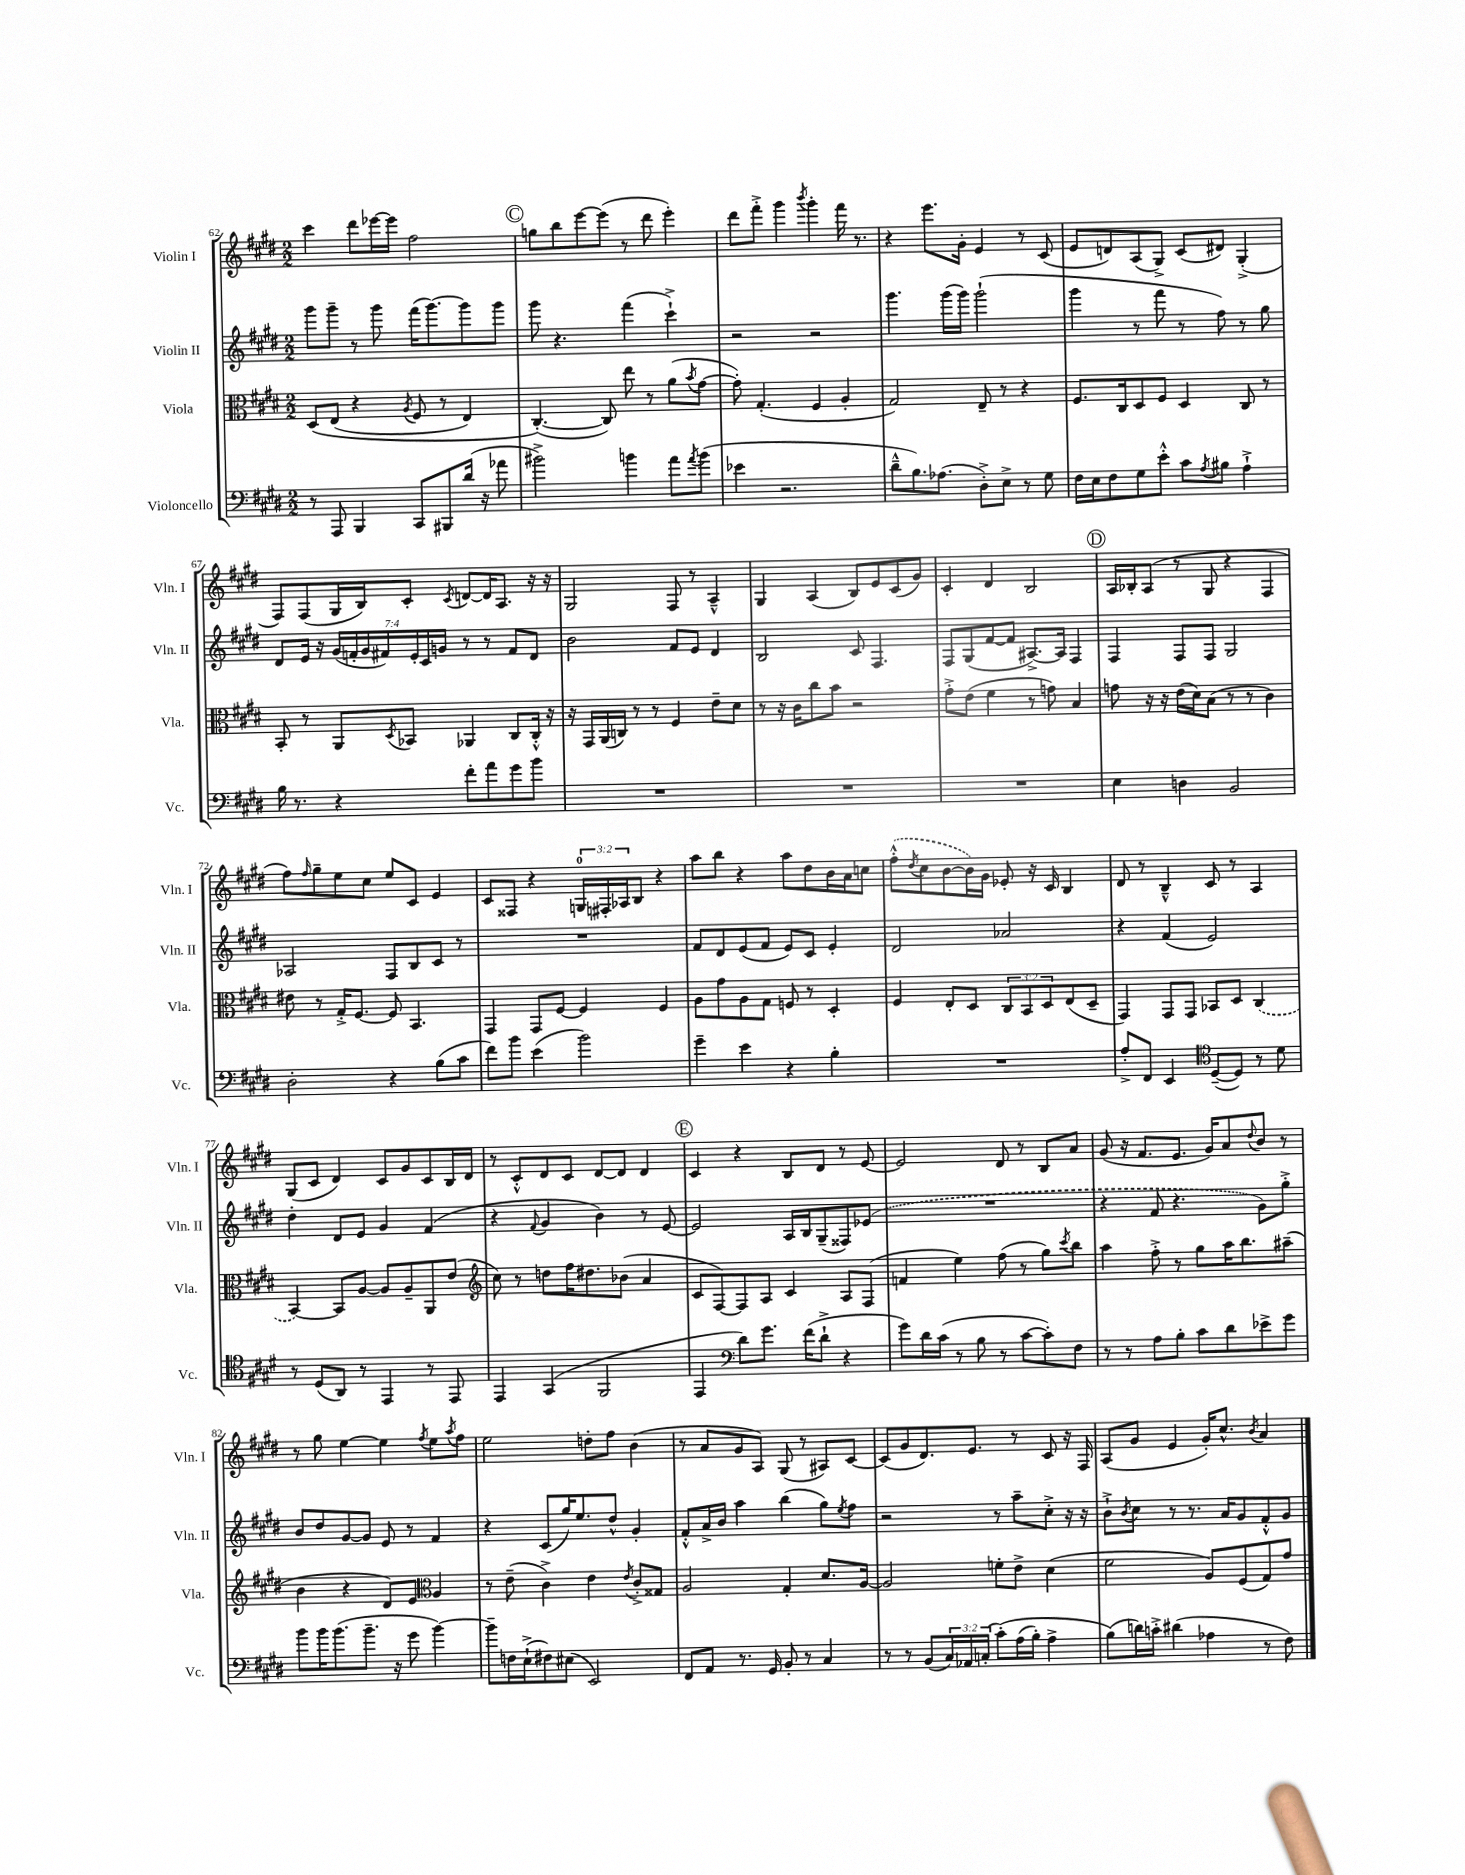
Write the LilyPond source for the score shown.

<<
\new StaffGroup <<
\new Staff = "s0" \with { instrumentName = "Violin I" shortInstrumentName = "Vln. I" } {
    \clef treble \key e \major \numericTimeSignature \time 2/2 \override Staff.TupletNumber.text = #tuplet-number::calc-fraction-text
    cis'''4 dis'''8 ees'''16~ ees'''16 fis''2 |
    \mark \markup { \circle "C" } g''8 b''8 e'''8~ e'''8( r8 dis'''8 e'''4-.) |
    dis'''8 fis'''8-.-> gis'''4 \acciaccatura { b'''8 } gis'''4-. fis'''16 r8. |
    r4 e'''8. gis'16-. e'4 r8 cis'8( |
    e'8 d'8) a8( gis8->) cis'8( dis'8) gis4-.->( |
    fis8) fis8( gis16 b16) cis'8-. \acciaccatura { cis'8 } d'8~ d'16 a8. r16 r16 |
    gis2 fis8 r8 a4---^ |
    gis4 a4( b8) e'8 cis'8( gis'8) |
    cis'4-. dis'4 b2 |
    \mark \markup { \circle "D" } a16 bes16-. a8( r8 gis8 r4 fis4 |
    fis''8) \grace { fis''16 } gis''8-- e''8 cis''8 e''8 cis'8 e'4 |
    cis'8 fisis8 r4 \tuplet 3/2 { g16-0 fis16-. aes16 } b8 r4 |
    a''8 b''8 r4 a''8 dis''8 b'16 a'16 c''8 |
    \once \slurDashed fis''8-.-^( \acciaccatura { dis''8 } cis''8 b'8~ b'16) gis'16 ees'8-. r16 cis'16 b4 |
    dis'8 r8 b4---^ cis'8 r8 a4 |
    gis8( cis'8 dis'4) cis'8 gis'8 cis'8 b16 dis'16 |
    r8 cis'8-.-^ dis'8 cis'8 dis'8~ dis'8 dis'4 |
    \mark \markup { \circle "E" } cis'4 r4 b8 dis'8 r8 e'8~ |
    e'2 dis'8 r8 b8 a'8 |
    gis'8( r16 fis'8. e'8. gis'16) a'8 \appoggiatura { dis''8 } b'8 r8 |
    r8 gis''8 e''4~ e''4 \acciaccatura { fis''8 } e''8 \acciaccatura { a''8 } fis''8 |
    e''2 d''8-. fis''8 b'4( |
    r8 a'8 gis'8 a8) gis8( r8 ais8) cis'8~ |
    cis'8( gis'8 dis'8.) e'8. r8 cis'8 r16 fis16 |
    a8( gis'8 e'4 gis'16-.) cis''8.-^ \acciaccatura { b'8 } a'4 \bar "|." |
}
\new Staff = "s1" \with { instrumentName = "Violin II" shortInstrumentName = "Vln. II" } {
    \clef treble \key e \major \numericTimeSignature \time 2/2 \override Staff.TupletNumber.text = #tuplet-number::calc-fraction-text
    gis'''8 gis'''8-- r8 gis'''8 fis'''16( gis'''8.~) gis'''8 gis'''8 |
    \mark \markup { \circle "C" } gis'''8 r4. fis'''4( cis'''4-!->) |
    r2 r2 |
    gis'''4. gis'''16( gis'''16) gis'''2-!( |
    gis'''4 r8 fis'''8 r8 fis''8) r8 gis''8 |
    dis'8 e'16 r16 \tuplet 7/4 { gis'16( f'16-. gis'16 fis'16) e'16-. cis'16 g'16 } r8 r8 fis'8 dis'8 |
    b'2 fis'8 e'8 dis'4 |
    b2 cis'8 fis4. |
    fis8 gis8( fis'8~ fis'8 ais8.~->) ais16 fis4 |
    \mark \markup { \circle "D" } fis4 fis8 fis8 gis2 |
    aes2 fis8 b8 cis'8 r8 |
    R1 |
    fis'8 dis'8 e'8( fis'8 e'8) cis'8 e'4-. |
    dis'2 aes'2 |
    r4 fis'4( e'2) |
    dis''4-. dis'8 e'8 gis'4 fis'4( |
    r4 \appoggiatura { fis'8 } gis'4 b'4) r8 e'8~ |
    \mark \markup { \circle "E" } e'2 a16 b16 gis8--( fisis8) \once \slurDashed ees'8( |
    R1 |
    r4 fis'8 r4. gis'8) gis''8-.-> |
    b'8 dis''8 gis'8~ gis'8 e'8 r8 fis'4 |
    r4 cis'8( gis''16) e''8. dis''8-^ gis'4-. |
    fis'8-.-^ a'16-> b'16 a''4 b''4( gis''8) \acciaccatura { e''8 } fis''8 |
    r2 r8 a''8-- cis''8-.-> r16 r16 |
    b'8-!-> \acciaccatura { b'8 } cis''8 r8 r8. a'16 gis'8 fis'8-.-^ gis'8 \bar "|." |
}
\new Staff = "s2" \with { instrumentName = "Viola" shortInstrumentName = "Vla." } {
    \clef alto \key e \major \numericTimeSignature \time 2/2 \override Staff.TupletNumber.text = #tuplet-number::calc-fraction-text
    dis8\( e8( r4 \acciaccatura { a8 } fis8 r8 e4) |
    \mark \markup { \circle "C" } cis4.~-.(\) cis8) e''8 r8 a'8( \acciaccatura { b'8 } gis'8~ |
    gis'8-.) gis4.-.( fis4 a4-. |
    gis2) e8-- r8 r4 |
    fis8. cis16 dis8 fis8 dis4 cis8 r8 |
    b,8-. r8 a,8 \acciaccatura { dis8 } bes,8 aes,4 cis8 cis16-.-^ r16 |
    r16 gis,16 a,16( c16) r8 r8 fis4 e'8-- dis'8 |
    r8 r16 cis'16 cis''8 b'8 r2 |
    gis'8-.-> e'8( fis'4 r8 g'8) b4 |
    \mark \markup { \circle "D" } g'8 r16 r16 e'16( dis'16) b8( r8 r8 cis'4) |
    eis'8 r8 gis16-.-> fis8.~ fis8 b,4. |
    gis,4 gis,8 fis8~ fis4 fis4 |
    a8 gis'8 a8 gis8 f8 r8 dis4-. |
    fis4 e8-. dis8 \tuplet 3/2 { cis8 b,8 dis8 } e8( dis8-- |
    gis,4) gis,8 gis,8 bes,8 dis8 \once \slurDashed cis4( |
    b,4~) b,8 a8~ a8 a8-- a,8 e'8( |
    \clef treble cis''8) r8 d''8 fis''16 dis''8. bes'8( a'4 |
    \mark \markup { \circle "E" } cis'8 fis8~) fis8 a8 cis'4 a8 fis8( |
    f'4 e''4) fis''8( r8 gis''8) \acciaccatura { cis'''8 } b''8 |
    a''4 fis''8-.-> r8 gis''8 a''16 b''8. ais''8--( |
    b'4 r4 dis'8) e'8 \clef alto a4 |
    r8 e'8--( cis'4->) e'4 \acciaccatura { e'8 } cis'8-.-> gisis8 |
    a2 gis4-. dis'8. a16~ |
    a2 f'8-. e'8-> dis'4( |
    fis'2 a8) fis8( gis8) gis'8 \bar "|." |
}
\new Staff = "s3" \with { instrumentName = "Violoncello" shortInstrumentName = "Vc." } {
    \clef bass \key e \major \numericTimeSignature \time 2/2 \override Staff.TupletNumber.text = #tuplet-number::calc-fraction-text
    r8 a,,8 b,,4 cis,8 bis,,8 dis'16( r16 aes'8 |
    \mark \markup { \circle "C" } bis'2->) b'4 a'8 \acciaccatura { a'8 } b'8( |
    ees'4 r2. |
    dis'8---^ b8.) aes8.( dis8-.->) e8-> r8 gis8 |
    fis16 e16 fis8 gis8 e'8-.-^ cis'8 \acciaccatura { a8 } bis8 a4-!-> |
    b16 r8. r4 fis'8-. a'8 gis'8 b'8 |
    R1 |
    R1 |
    R1 |
    \mark \markup { \circle "D" } e4 d4 b,2 |
    dis2-. r4 b8( cis'8 |
    fis'8) b'8 e'4( b'2) |
    gis'4-- e'4 r4 b4-. |
    R1 |
    a8-.-> fis,8 e,4 \clef tenor dis8~--( dis8) r8 dis'8 |
    r8 dis8( a,8) r8 e,4 r8 e,8 |
    e,4 gis,4( fis,2 |
    \mark \markup { \circle "E" } e,4 \clef bass dis'8) gis'8. fis'16( dis'8-!-> r4 |
    gis'8) dis'16 cis'16( r8 b8 r8 cis'8~ cis'8-.) fis8 |
    r8 r8 a8 b8-. cis'8 dis'8 ees'8-> gis'8 |
    b'8 b'16 b'8.( b'8.-- r16 gis'8 b'4~) |
    b'8-- f16 e16-!->( fis8) eis8( e,2) |
    fis,8 a,8 r8. gis,16 b,8-. r8 cis4 |
    r8 r8 b,8( \tuplet 3/2 { cis16) aes,16 c16-.( } cis'8-.)\( a16( b16-.) a4-> |
    b8(\) d'16) c'16-.-> dis'4( aes4 r8 fis8) \bar "|." |
}
>>
>>
\layout { \context { \Score currentBarNumber = #62 } }
